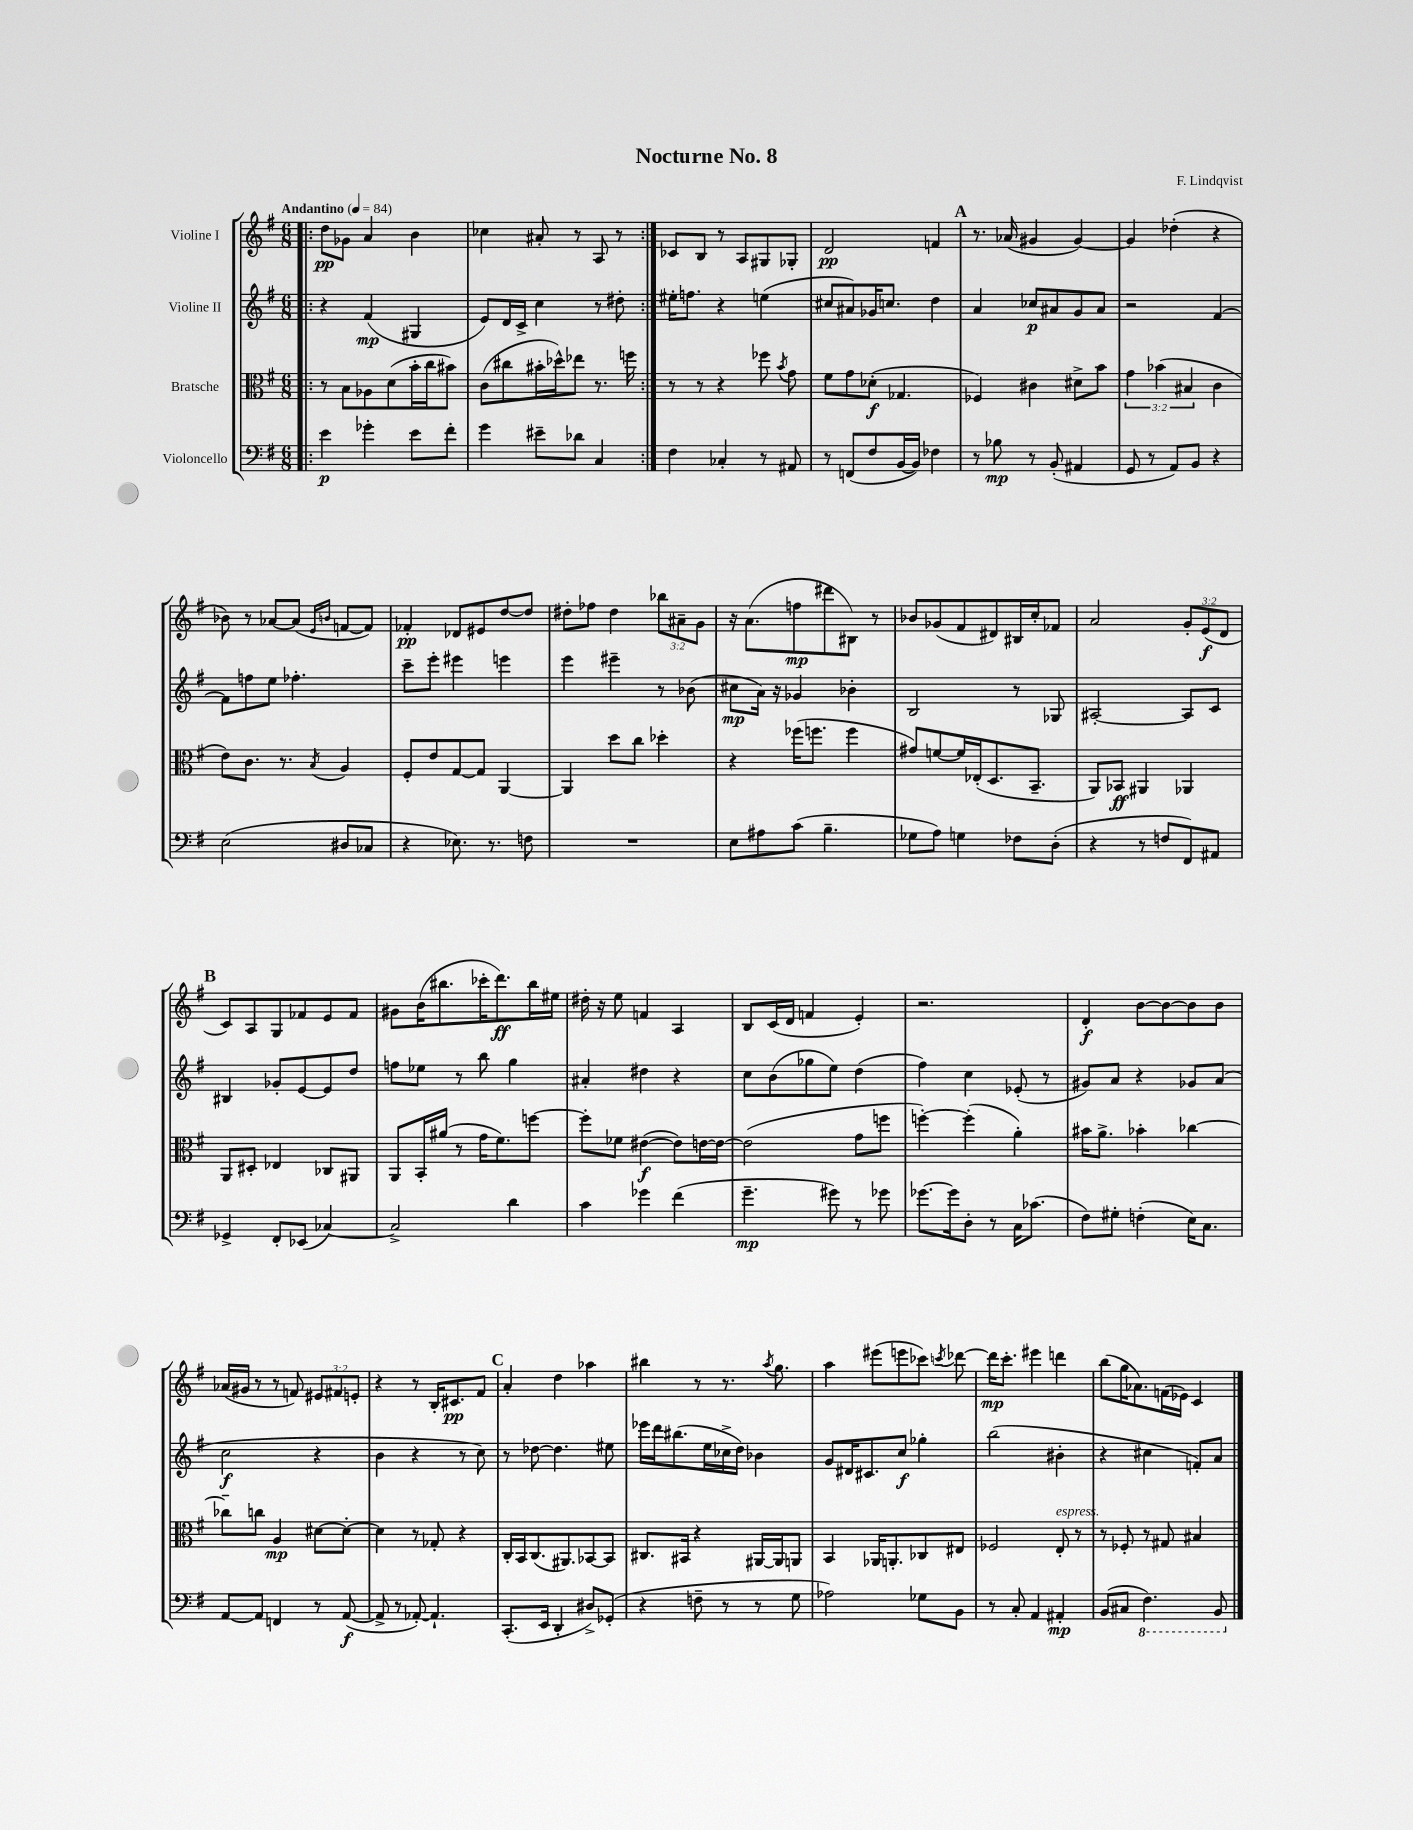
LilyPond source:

\header { title = "Nocturne No. 8" composer = "F. Lindqvist" }
<<
\new StaffGroup <<
\new Staff = "s0" \with { instrumentName = "Violine I" } {
    \clef treble \key g \major \numericTimeSignature \time 6/8 \override Staff.TupletNumber.text = #tuplet-number::calc-fraction-text \tempo "Andantino" 4 = 84
    \autoBeamOff \repeat volta 2 { \bar ".|:" d''8[\pp ges'8] a'4 b'4 |
    ces''4 ais'8-. r8 a8 r8 | }
    ces'8[ b8] r8 a8[ gis8 ges8]-. |
    d'2\pp f'4 |
    \mark \markup { \bold "A" } r8. aes'16( gis'4 gis'4~) |
    gis'4 des''4-.( r4 |
    bes'8) r8 aes'8[~ aes'8]( \grace { e'16[ b'16] } f'8[~ f'8]) |
    fes'4-.\pp des'8[ eis'8 d''8~ d''8] |
    dis''8[-. fes''8] dis''4 \tuplet 3/2 { bes''8[ ais'8-- g'8] } |
    r16 a'8.[( f''8\mp dis'''8 bis8]) r8 |
    bes'8[ ges'8( fis'8 dis'8) bis16 c''16-. fes'8] |
    a'2 \tuplet 3/2 { g'8[-. e'8\f( d'8] } |
    \mark \markup { \bold "B" } c'8[) a8 g8 fes'8 e'8 fes'8] |
    gis'8[ b'16( bis''8. ces'''16-. d'''8.\ff) bis''16 eis''16] |
    dis''16-. r16 e''8 f'4 a4 |
    b8[ c'16( d'16] f'4 e'4-.) |
    r2. |
    d'4-.\f b'8[~ b'8~ b'8 b'8] |
    aes'16[( gis'16] r8 r8 f'8) \tuplet 3/2 { eis'8[ fis'8 e'8]-. } |
    r4 r8 b16[-. cis'8.\pp fis'8] |
    \mark \markup { \bold "C" } a'4-. d''4 aes''4 |
    bis''4 r8 r8. \acciaccatura { a''8 } g''8. |
    a''4 eis'''8[( e'''8 ces'''8]) \acciaccatura { c'''8 } des'''8~ |
    des'''16[\mp c'''8.]-. eis'''4 d'''4 |
    b''8[( g''16 aes'8.) f'16( ees'16]) c'4 \bar "|." |
}
\new Staff = "s1" \with { instrumentName = "Violine II" } {
    \clef treble \key g \major \numericTimeSignature \time 6/8
    \autoBeamOff \repeat volta 2 { \bar ".|:" r4 fis'4\mp( gis4 |
    e'8[) d'16 c'16]-> c''4 r8 dis''8-. | }
    eis''16[-. f''8.] r4 e''4( |
    cis''8[ ais'8) ges'16 c''8.] d''4 |
    \mark \markup { \bold "A" } a'4 ces''8[\p ais'8 g'8 ais'8] |
    r2 fis'4~ |
    fis'8[ f''8 e''8] fes''4.-. |
    c'''8[-- e'''8]-. eis'''4 e'''4 |
    e'''4 eis'''4-- r8 bes'8( |
    cis''8[\mp a'16]) r16 ges'4 bes'4-. |
    b2 r8 ges8 |
    ais2~-. ais8[ c'8] |
    \mark \markup { \bold "B" } bis4 ges'8[-. e'8~ e'8 d''8] |
    f''8[ ees''8] r8 b''8 g''4 |
    ais'4-. dis''4 r4 |
    c''8[ b'8( ges''8 e''8]) d''4( |
    fis''4) c''4 ees'8-.( r8 |
    gis'8[) a'8] r4 ges'8[ a'8]( |
    c''2\f r4 |
    b'4 r4 r8 c''8) |
    \mark \markup { \bold "C" } r8 des''8~ des''4. eis''8 |
    ees'''16[ d'''16 bis''8.( e''16 ces''16-> d''16]) bes'4 |
    g'8[ dis'16 cis'8. c''8]\f ges''4-. |
    b''2( bis'4-. |
    r4 cis''4 f'8[-.) a'8] \bar "|." |
}
\new Staff = "s2" \with { instrumentName = "Bratsche" } {
    \clef alto \key g \major \numericTimeSignature \time 6/8 \override Staff.TupletNumber.text = #tuplet-number::calc-fraction-text
    \autoBeamOff \repeat volta 2 { \bar ".|:" r8 b8[ aes8 d'8( b'16-. c''16 bis'8]) |
    c'8[( cis''8 bis'16-. des''16-^) ees''8] r8. f''16 | }
    r8 r8 r4 fes''8 \acciaccatura { b'8 } g'8 |
    fis'8[ g'8 des'8]-.\f( ges4. |
    \mark \markup { \bold "A" } fes4) cis'4 dis'8[-> b'8] |
    \tuplet 3/2 { g'4 bes'4( bis4 } c'4 |
    e'8[) c'8.] r8. \acciaccatura { b8 } a4 |
    fis8[-. e'8 g8~ g8] a,4~ |
    a,4 d''8[ c''8] des''4-. |
    r4 fes''16[( f''8.] f''4 |
    gis'8[) f'8~ f'16 ees16-.( d8. b,8.]-- |
    a,8[) bes,8]\ff ais,4 aes,4 |
    \mark \markup { \bold "B" } a,8[ dis8]-. ees4 ces8[ ais,8] |
    a,8[ b,16-. ais'16]( r8 g'16[ fis'8.) f''8]~ |
    f''8[-. fes'8] eis'4~\f( eis'8[) e'16~ e'16]~ |
    e'2( g'8[ f''8] |
    f''4~-.) f''4-.( a'4-.) |
    bis'16[ a'8.]-> bes'4-. ces''4~ |
    ces''8[-- c''8] a4\mp dis'8[~ dis'8]~-. |
    dis'4 r8 ges8-. r4 |
    \mark \markup { \bold "C" } c16[-. b,16 c8.( ais,8.) bes,8~ bes,8] |
    cis8.[ bis,16] r4 ais,16[~ ais,16 a,8] |
    b,4 aes,16[ a,8.-. ces8 eis8] |
    fes2 e8-.^\markup { \italic "espress." } r8 |
    r8 fes8-. r8 gis8 bis4 \bar "|." |
}
\new Staff = "s3" \with { instrumentName = "Violoncello" } {
    \clef bass \key g \major \numericTimeSignature \time 6/8
    \autoBeamOff \repeat volta 2 { \bar ".|:" e'4\p ges'4-. e'8[ fis'8]-. |
    g'4 eis'8[-- des'8] c4 | }
    fis4 ces4-. r8 ais,8 |
    r8 f,8[( fis8 b,16~ b,16]) fes4 |
    \mark \markup { \bold "A" } r8 bes8\mp r8 b,8-.( ais,4 |
    g,8 r8 a,8[) b,8] r4 |
    e2( dis8[ ces8] |
    r4 ees8.) r8. f8 |
    R2. |
    e8[ ais8 c'8]( b4.-- |
    ges8[ a8]) g4 fes8[ d8]-.( |
    r4 r8 f8[ fis,8) ais,8] |
    \mark \markup { \bold "B" } ges,4-> fis,8[-. ees,8]( ces4~) |
    ces2-> d'4 |
    c'4 ges'4 fis'4( |
    g'4.--\mp gis'8) r8 ges'8 |
    ges'8.[~ ges'16 d8]-. r8 c16[ ces'8.]( |
    fis8[) gis8]-. f4-.( e16[) c8.] |
    a,8[~ a,8] f,4 r8 a,8~\f( |
    a,8-> r8 aes,8~-.) aes,4.-! |
    \mark \markup { \bold "C" } c,8.[-.( e,16] d,4-. dis8[->) ges,8]-.( |
    r4 f8-- r8 r8 g8 |
    aes2) ges8[ b,8] |
    r8 c8-. a,4 ais,4-.\mp |
    b,8[( cis8] \ottava #-1 fis,4.) b,,8 \ottava #0 \bar "|." |
}
>>
>>
\layout { \context { \Score \remove "Bar_number_engraver" } }
